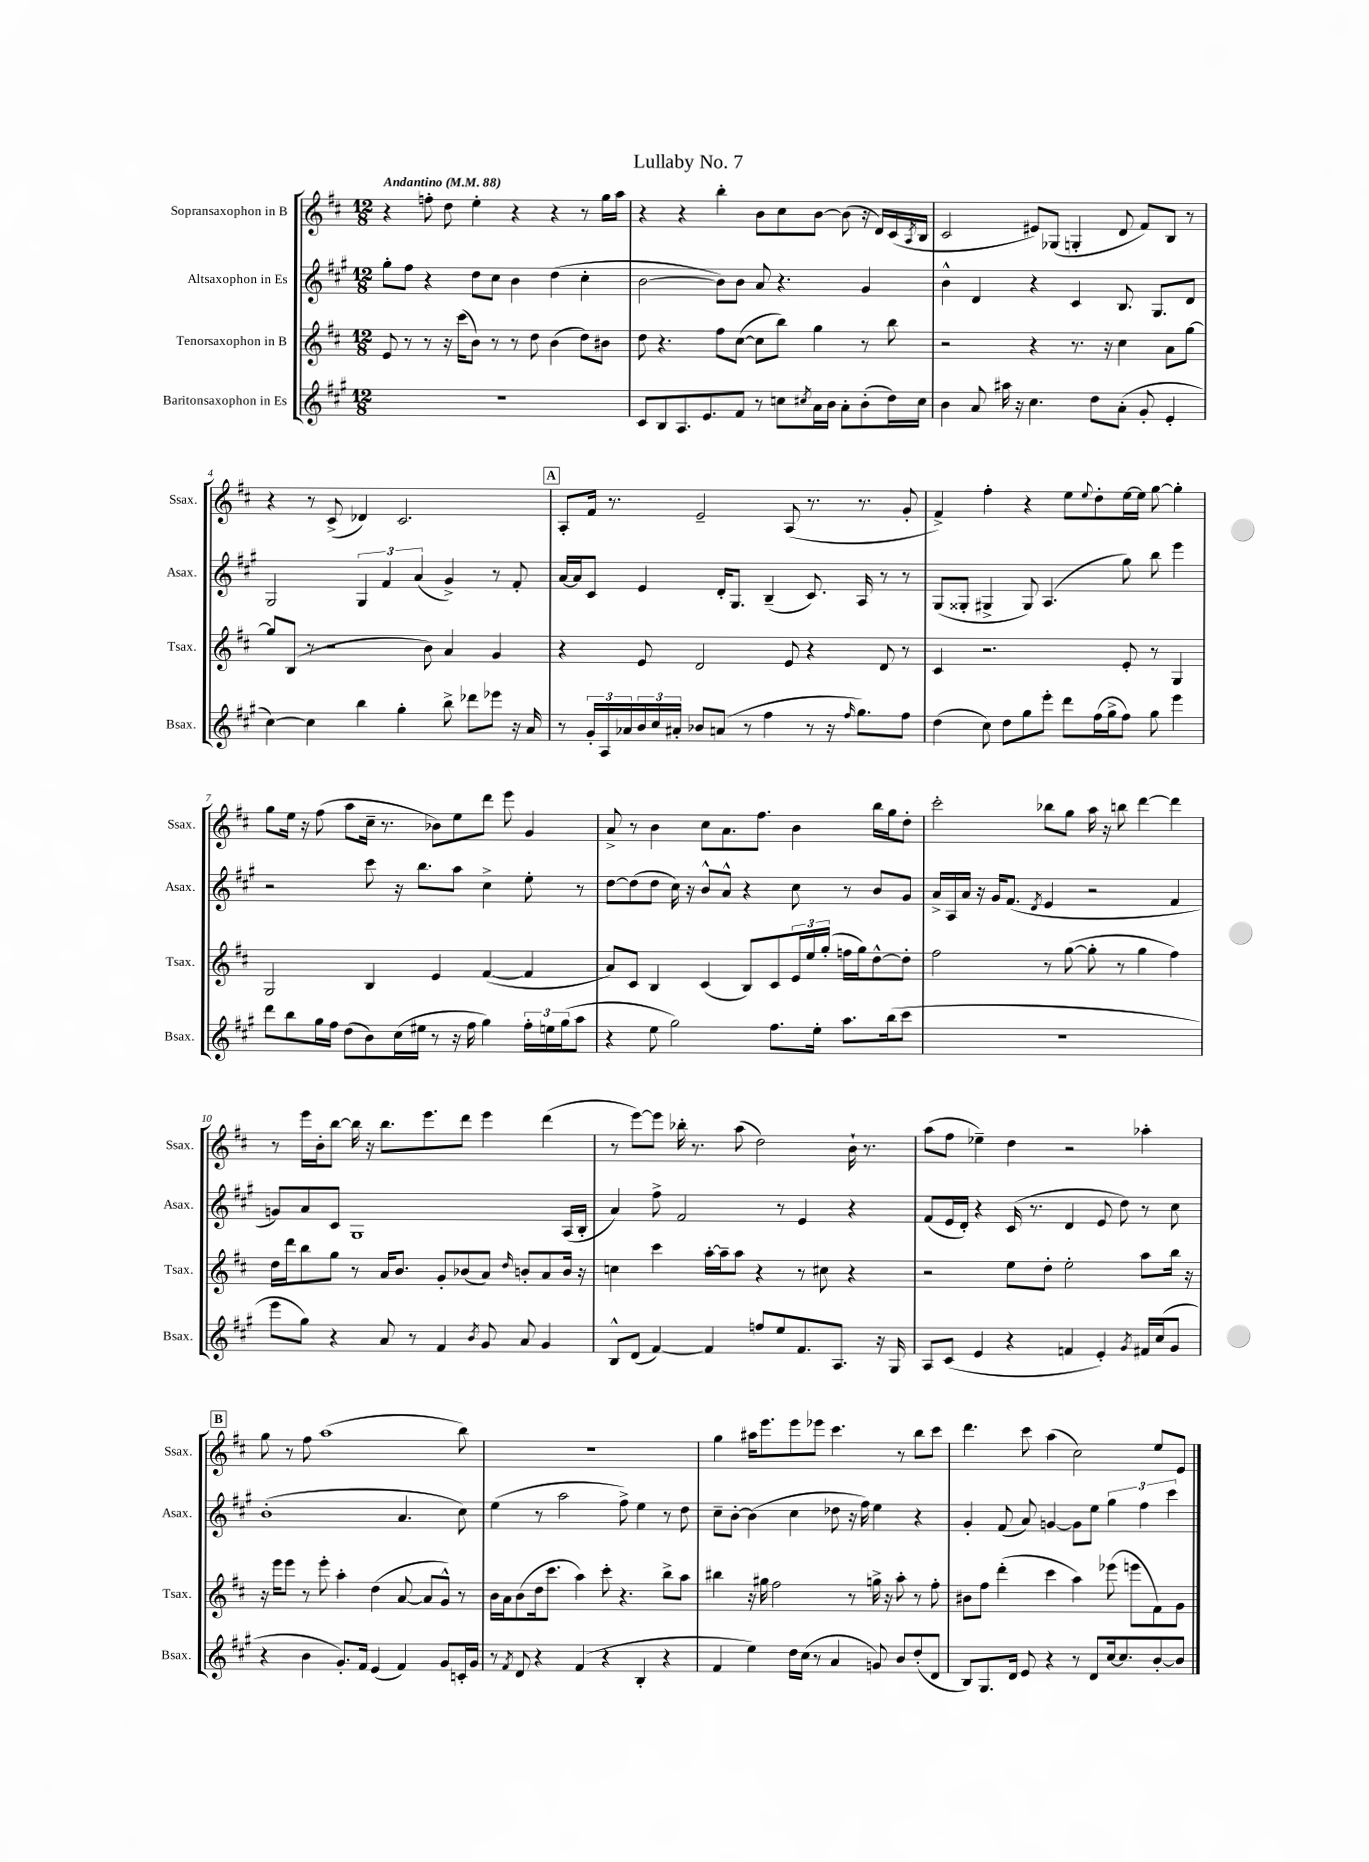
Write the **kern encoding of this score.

**kern	**kern	**kern	**kern
*staff4	*staff3	*staff2	*staff1
*clefG2	*clefG2	*clefG2	*clefG2
*k[f#c#g#]	*k[f#c#]	*k[f#c#g#]	*k[f#c#]
*M12/8	*M12/8	*M12/8	*M12/8
*MM88	*MM88	*MM88	*MM88
1.r	8e/	8gg#'\L	4r
.	8r	8ff#\J	.
.	8r	4r	8ff'\
.	16r	.	8dd\
.	(16ccc#\LK	.	.
.	8b\J)	8dd\L	4ee'\
.	8r	8cc#\J	.
.	8r	4b\	4r
.	8dd\	.	.
.	(4b\	(4dd\	4r
.	8dd\L)	4cc#'\	8r
.	8b#\J	.	16gg\LL
.	.	.	16aa\JJ
=	=	=	=
8c#/L	8dd\	[2b\	4r
8B/	4.r	.	.
8.A/	.	.	4r
8.e/	.	.	.
.	8ff#\L	8b\]L)	4bb'\
8f#/J	([8cc#\J	8b\J	.
8r	8cc#\]L	8a/	8b\L
8cc\L	8bb\J)	4.r	8cc#\
8qcc#/	.	.	.
16a\L	4gg\	.	[8b\J
16b\JJ	.	.	.
8a'\L	.	.	(8b\]
(8b'\	8r	4g#/	16r
.	.	.	16d/LL)
16dd\L)	8bb\	.	(16c#/
.	.	.	8qA/
16cc#\JJ	.	.	16B/JJ
=	=	=	=
4b\	2r	4b^^\	2c#/
8a/	.	4d/	.
16aa#\	.	.	.
16r	.	.	.
4.cc#\	4r	4r	8e#/L)
.	.	.	(8G-/J
.	8.r	4c#/	4G'/
8dd\L	.	.	.
.	16r	.	.
(8a'\J	4cc#\	8.B/	8d/
8g#'/	.	.	8f#/L)
.	.	8.G#/L	.
4e'/	8a\L	.	8B/J
.	[8gg\J	8d/J	8r
=	=	=	=
[4cc#\)	8gg/]L	2G#/	4r
.	(8B/J	.	.
4cc#\]	8r	.	8r
.	2r	.	(8c#^/
4bb\	.	6G#/	4d-/)
.	.	6f#/	.
4gg#'\	.	.	2.c#/
.	.	(6a/	.
.	8b\)	.	.
8bb^\	4a/	4g#^/)	.
8ddd-\L	.	.	.
8eee-\J	4g/	8r	.
16r	.	8f#'/	.
16a/	.	.	.
=	=	=	=
8r	4r	[16a/LL	8A'/L
.	.	16a/]J	.
24g#'/LL	.	8c#/J	16f#/Jk
24A/	.	.	.
.	.	.	8.r
24a-/	.	.	.
24b/	8e/	4e/	.
24cc#/	.	.	.
24a#'/JJ	.	.	.
8b-/L	2d/	.	2e~/
(8a/J	.	16d'/LK	.
.	.	8.G#/J	.
8r	.	.	.
4ff#\	.	(4B~/	.
.	8e/	.	(8A/
8r	4r	8.c#/)	8.r
16r	.	.	.
16qqff#/	.	.	.
8.gg#\L)	.	16A/	8.r
.	8d/	8r	.
8ff#\J	8r	8r	8g'/
=	=	=	=
(4dd\	4c#/	(8G#/L	4f#^/)
.	.	8G##'/J	.
8cc#\)	2.r	4G#^/	4ff#'\
8dd\L	.	.	.
8gg#\	.	8G#/)	4r
8eee'\J	.	(4.A/	.
8ddd\L	.	.	8ee\L
.	.	.	8qqee/
(16ff#\L	.	.	8dd'\
16gg#^\J	.	.	.
8ff#\J)	8e'/	8gg#\)	[16ee\L
.	.	.	16ee\]JJ
8gg#\	8r	8bb\	[8gg\
4eee\	4G/	4eee\	4gg'\]
=	=	=	=
8ddd\L	2G/	2r	8gg\L
8bb\	.	.	16ee\Jk
.	.	.	16r
16gg#\L	.	.	(8ff#\
16ff#\JJ	.	.	.
(8dd\L	.	.	8aa\L
8b\)	4B/	8ccc#\	16cc#~\Jk
.	.	.	8.r
(16cc#\L	.	16r	.
16ee#\JJ	.	8.bb\L	.
8r	4e/	.	8b-\L)
16r	.	8aa\J	8ee\
16ff#\	.	.	.
4gg#\)	([4f#/	4cc#^\	8ddd\J
.	.	.	8eee\
24ff#'\LL	4f#/]	8ee'\	4g/
24ee\	.	.	.
(24gg#\J	.	.	.
8aa\J	.	8r	.
=	=	=	=
4r	8a/L)	[8dd\L	8a^/
.	8c#/J	(8dd\]	8r
8ee\	4B/	8dd\J	4b\
2gg#\)	.	16cc#\)	.
.	.	16r	.
.	(4c#/	8b^^/L	8cc#\L
.	.	8a^^/J	8.a\
.	8B/L)	4r	.
.	.	.	8.ff#\J
8.ff#\L	8c#/	.	.
.	24e/L	8cc#\	4b\
.	24ee/	.	.
16ee'\Jk	.	.	.
.	(24gg'/JJ	.	.
8.aa\L	16ff\LL	8r	.
.	16gg\J)	.	.
.	[8dd^^\	8b/L	16bb\LL
(16bb\k	.	.	16gg\J
8ccc#\J	8dd'\]J	8g#/J	8dd'\J
=	=	=	=
1.r	2ff#\	16a^/LL	2ccc#'\
.	.	16A/	.
.	.	16a/JJ	.
.	.	16r	.
.	.	16g#/LK	.
.	.	(8.f#/J	.
.	.	8qd/	.
.	8r	4e/	8bb-\L
.	([8gg\	.	8gg\J
.	8gg'\]	2r	16aa\
.	.	.	16r
.	8r	.	8bb\
.	4gg\	.	[4ddd\
.	4ff#\)	4f#/	4ddd\]
=	=	=	=
8eee\L	16dd\LL	8g/L)	8r
.	16ddd\J	.	.
8gg#\J)	8bb\	8a/	16eee\LL
.	.	.	16b'\J
4r	8gg\J	8c#/J	[8bb\J
.	8r	1G#	16bb\]
.	.	.	16r
8a/	16a/LK	.	8.bb\L
.	8.b/J	.	.
8r	.	.	.
.	.	.	8.eee\
4f#/	8g'/L	.	.
.	(8b-/	.	8ddd\J
8qb/	.	.	.
8g#/	8a/J)	.	4eee\
.	16qqdd/	.	.
8a/	8b'/L	.	.
4g#/	8a/	.	(4ddd\
.	16b/Jk	(16A/LL	.
.	16r	16B'/JJ	.
=	=	=	=
8B^^/L	4cc\	4a/)	8r
(8d/J	.	.	[8eee\L)
[4f#/)	4ccc#\	8ff#^\	8eee\]J
.	.	2f#/	16bb-'\
.	.	.	8.r
4f#/]	[16aa'\LL	.	.
.	16aa~\]J	.	.
.	8aa\J	.	(8aa\
8ff/L	4r	.	2dd\)
8ee/	.	8r	.
8.f#/	8r	4e/	.
.	8cc#\	.	.
8.A/J	.	.	.
.	4r	4r	16b`\
.	.	.	8.r
16r	.	.	.
16G#/	.	.	.
=	=	=	=
8A/L	2r	(8f#/L	(8aa\L
(8c#/J	.	16e/L	8ff#\J
.	.	16d'/JJ)	.
4e/	.	4r	4ee-~\)
4r	8ee\L	(16c#/	4dd\
.	.	8.r	.
.	8dd'\J	.	.
4f/	2ee'\	4d/	2r
4e'/)	.	8e/	.
.	.	8dd\)	.
8qg#/	.	.	.
16f#/LL	8aa\L	8r	4aa-'\
(16cc#/J	.	.	.
8g#/J	16bb\Jk	8cc#\	.
.	16r	.	.
=	=	=	=
4r	16r	(1b'	8gg\
.	16eee\LK	.	.
.	8eee\J	.	8r
4b\	8r	.	8ff#\
.	8eee'\	.	(1aa
8.g#'/L)	4aa'\	.	.
16f#/Jk	.	.	.
(4e/	(4dd\	.	.
4f#/)	[8a/	4.a/	.
.	8a/]L	.	.
8g#/L	8g^^/J)	.	.
16c'/L	8r	8cc#\)	8bb\)
16g#/JJ	.	.	.
=	=	=	=
8r	16b\LL	(4ee\	1.r
.	16a\J	.	.
8qf#/	.	.	.
8d/	(8b\	.	.
4r	16dd\k	8r	.
.	8.ccc#\J	.	.
.	.	2aa\	.
(4f#/	4aa\)	.	.
4r	8ccc#'\	.	.
.	4.r	8ff#^\)	.
4B'/	.	4ee\	.
4r	8bb^\L	8r	.
.	8aa\J	8dd\	.
=	=	=	=
4f#/	4bb#\	8cc#~\L	4gg\
.	.	[8b'\J	.
4ee\)	16r	(4b\]	16aa#\LK
.	16gg#\	.	8.eee\
.	2ff#\	.	.
16dd\LL	.	4cc#\	8eee\
(16cc#\JJ	.	.	.
8r	.	.	8eee-\J
4a/	.	8dd-\	4.ccc#\
.	8r	16r	.
.	.	16ff#\)	.
8g/)	16gg^\	4ee\	.
.	16r	.	.
8b/L	8aa'\	.	8r
(8dd'/	8r	4r	8bb\L
8d/J	8ff#'\	.	8ccc#\J
=	=	=	=
8B/L)	8b#\L	4g#'/	4.ddd\
8.G#/	8ff#\J	.	.
.	(4ddd'\	(8f#/	.
16d/Jk	.	.	.
8e/	.	8a/)	8ccc#\
4r	4ccc#\	[4g/	(4aa\
8r	4aa\)	8g\]L	2cc#\)
8d/L	.	8ee\J	.
[16cc#/k	(8eee-\	6gg#\	.
8.cc#/]	.	.	.
.	8eee\L	.	.
.	.	6ff#\	.
[8b'/	8f#\)	.	8ee/L
.	.	6ccc#\	.
8b/]J	8g\J	.	8e/J
==	==	==	==
*-	*-	*-	*-
